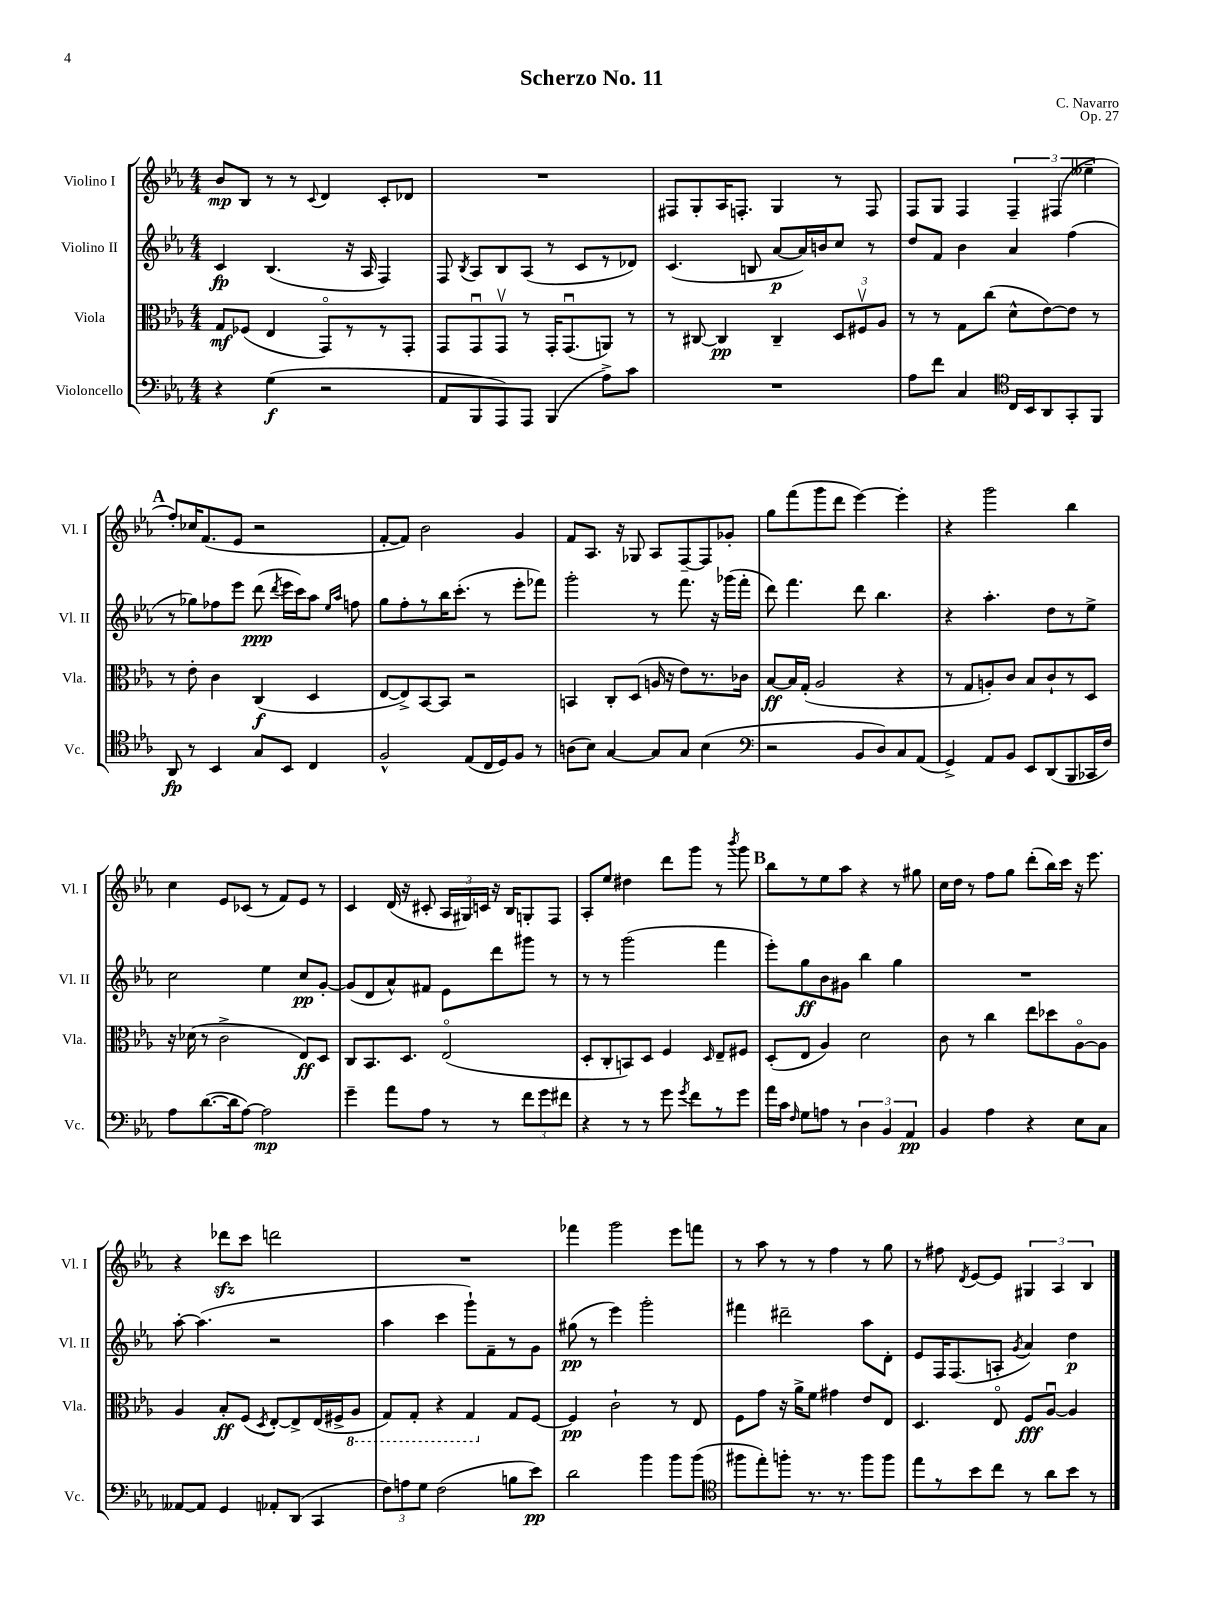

**kern	**dynam	**kern	**dynam	**kern	**dynam	**kern	**dynam
*part4	*part4	*part3	*part3	*part2	*part2	*part1	*part1
*staff4	*staff4	*staff3	*staff3	*staff2	*staff2	*staff1	*staff1
*I"Violoncello	*	*I"Viola	*	*I"Violino II	*	*I"Violino I	*
*I'Vc.	*	*I'Vla.	*	*I'Vl. II	*	*I'Vl. I	*
*clefF4	*	*clefC3	*	*clefG2	*	*clefG2	*
*k[b-e-a-]	*	*k[b-e-a-]	*	*k[b-e-a-]	*	*k[b-e-a-]	*
*M4/4	*	*M4/4	*	*M4/4	*	*M4/4	*
=1	=1	=1	=1	=1	=1	=1	=1
4r	.	8G/L	mf	4c/	fp	8b-/L	mp
.	.	(8F-X/J	.	.	.	8B-/J	.
(4G\	f	4E-/	.	(4.B-/	.	8r	.
.	.	.	.	.	.	8r	.
.	.	.	.	.	.	8qqc/	.
2r	.	8GG/L)	.	.	.	4d/	.
.	.	8r	.	16r	.	.	.
.	.	.	.	16A-/	.	.	.
.	.	8r	.	4F/)	.	8c'/L	.
.	.	8GG'/J	.	.	.	8d-X/J	.
=2	=2	=2	=2	=2	=2	=2	=2
8AA-/L	.	8GG/L	.	8F/	.	1r	.
.	.	.	.	8qB-/	.	.	.
8BBB-/	.	8GGu/	.	8A-/L	.	.	.
8AAA-/)	.	8GGv/J	.	8B-/	.	.	.
8AAA-/J	.	8r	.	(8A-/J	.	.	.
(4BBB-/	.	16GG'/KL	.	8r	.	.	.
.	.	(8.GGu/	.	.	.	.	.
.	.	.	.	8c/L	.	.	.
8A-^\L)	.	8AAn/J)	.	8r	.	.	.
8c\J	.	8r	.	8d-X/J)	.	.	.
=3	=3	=3	=3	=3	=3	=3	=3
1r	.	8r	.	(4.c/	.	8F#X/L	.
.	.	[8C#X/	.	.	.	8G'/	.
.	.	4C#/]	pp	.	.	16A-/K	.
.	.	.	.	.	.	8.Fn'/J	.
.	.	.	.	8Bn/	.	.	.
.	.	4C#~/	.	[8a-/L	p	4G/	.
.	.	.	.	16a-/L])	.	.	.
.	.	.	.	16bn/J	.	.	.
.	.	12D/L	.	8cc/J	.	8r	.
.	.	12F#Xv/	.	.	.	.	.
.	.	.	.	8r	.	8F/	.
.	.	12A-/J	.	.	.	.	.
=4	=4	=4	=4	=4	=4	=4	=4
8A-\L	.	8r	.	8dd/L	.	8F/L	.
8f\J	.	8r	.	8f/J	.	8G/J	.
4C/	.	8G\L	.	4b-\	.	4F/	.
.	.	(8cc\J	.	.	.	.	.
*clefC4	*	*	*	*	*	*	*
16C/LL	.	8d^^\L	.	4a-/	.	6F~/	.
16BB-/J	.	.	.	.	.	.	.
8AA-/	.	[8e-\)	.	.	.	.	.
.	.	.	.	.	.	(6F#X/	.
8GG'/	.	8e-\J]	.	(4ff\	.	.	.
.	.	.	.	.	.	6ee--X~\	.
8FF/J	.	8r	.	.	.	.	.
!!LO:LB:g=z
!!LO:REH:place=s1:t=A
=5	=5	=5	=5	=5	=5	=5	=5
8AA-/	fp	8r	.	8r	.	8ff'/L)	.
8r	.	8e-'\	.	8gg-X\L)	.	16cc-X/K	.
.	.	.	.	.	.	(8.f/	.
4BB-/	.	4c\	.	8ff-X\	.	.	.
.	.	.	.	8eee-\J	.	8e-/J	.
8G/L	.	(4C/	f	(8ddd\	ppp	2r	.
.	.	.	.	8qddd/	.	.	.
8BB-/J	.	.	.	16eee-\LL	.	.	.
.	.	.	.	16ccc\J)	.	.	.
4C/	.	4D/	.	8aa-\J	.	.	.
.	.	.	.	16qqee-/LL	.	.	.
.	.	.	.	16qqaa-/JJ	.	.	.
.	.	.	.	8ffn\	.	.	.
=6	=6	=6	=6	=6	=6	=6	=6
2F^^/	.	[8E-/L	.	8gg\L	.	[8f'/L	.
.	.	8E-^/])	.	8ff'\	.	8f/J])	.
.	.	[8BB-/	.	8r	.	2b-\	.
.	.	8BB-/J]	.	16bb-\K	.	.	.
.	.	.	.	(8.ccc'\J	.	.	.
(8E-/L	.	2r	.	.	.	.	.
16C/L	.	.	.	8r	.	.	.
16D/J)	.	.	.	.	.	.	.
8F/J	.	.	.	8eee-'\L	.	4g/	.
8r	.	.	.	8fff-X\J)	.	.	.
=7	=7	=7	=7	=7	=7	=7	=7
(8An\L	.	4BBn/	.	2ggg'\	.	8f/L	.
8B-\J)	.	.	.	.	.	8.A-/J	.
[4G/	.	8C'/L	.	.	.	.	.
.	.	.	.	.	.	16r	.
.	.	(8D/J	.	.	.	8G-X/	.
8G/L]	.	16An/	.	8r	.	8A-/L	.
.	.	16r	.	.	.	.	.
8G/J	.	8e-\L)	.	8.fff\	.	[8F~/	.
(4B-\	.	8.r	.	.	.	8F/]	.
.	.	.	.	16r	.	.	.
.	.	.	.	(16ggg-X\LL	.	8g-X'/J	.
.	.	16c-X\Jk	.	16fff'\JJ	.	.	.
=8	=8	=8	=8	=8	=8	=8	=8
*clefF4	*	*	*	*	*	*	*
2r	.	[8B-/L	ff	8ddd\)	.	8gg\L	.
.	.	16B-/L]	.	4.fff\	.	(8fff\	.
.	.	(16G'/JJ	.	.	.	.	.
.	.	2A-/	.	.	.	8ggg\	.
.	.	.	.	.	.	8ddd\J	.
8BB-/L	.	.	.	8ddd\	.	[4eee-\)	.
8D/)	.	.	.	4.bb-\	.	.	.
8C/	.	4r	.	.	.	4eee-'\]	.
(8AA-/J	.	.	.	.	.	.	.
=9	=9	=9	=9	=9	=9	=9	=9
4GG^/)	.	8r	.	4r	.	4r	.
.	.	8G/L	.	.	.	.	.
8AA-/L	.	8An'/)	.	4.aa-'\	.	2ggg\	.
8BB-/J	.	8c/J	.	.	.	.	.
8EE-/L	.	8B-/L	.	.	.	.	.
(8DD/	.	8c`/	.	8dd\L	.	.	.
8BBB-/	.	8r	.	8r	.	4bb-\	.
16CC-X/L	.	8D/J	.	8ee-^\J	.	.	.
16F/JJ)	.	.	.	.	.	.	.
!!LO:LB:g=z
=10	=10	=10	=10	=10	=10	=10	=10
8A-\L	.	16r	.	2cc\	.	4cc\	.
.	.	(16d-X\	.	.	.	.	.
([8.d\	.	8r	.	.	.	.	.
.	.	2c^\	.	.	.	8e-/L	.
16d\k]	.	.	.	.	.	.	.
[8A-\J)	.	.	.	.	.	(8c-X/J	.
2A-\]	mp	.	.	4ee-\	.	8r	.
.	.	.	.	.	.	8f/L)	.
.	.	8E-/L)	ff	8cc/L	pp	8e-/J	.
.	.	8D/J	.	[8g'/J	.	8r	.
=11	=11	=11	=11	=11	=11	=11	=11
4g~\	.	8C/L	.	(8g/L]	.	4c/	.
.	.	8.BB-/	.	8d/	.	.	.
8a-\L	.	.	.	8a-^^/)	.	(16d/	.
.	.	8.D/J	.	.	.	16r	.
8A-\J	.	.	.	8f#X/J	.	8c#X'/	.
8r	.	(2E-/	.	8e-\L	.	24A-/LL	.
.	.	.	.	.	.	24G#X/)	.
.	.	.	.	.	.	24cn/JJ	.
8r	.	.	.	8ddd\	.	16r	.
.	.	.	.	.	.	16B-/KL	.
12f\L	.	.	.	8ggg#X\J	.	8Gn'/	.
12g\	.	.	.	.	.	.	.
.	.	.	.	8r	.	8F/J	.
12f#X\J	.	.	.	.	.	.	.
=12	=12	=12	=12	=12	=12	=12	=12
4r	.	8D'/L	.	8r	.	8A-'/L	.
.	.	8C'/	.	8r	.	8ee-/J	.
8r	.	8BBn/)	.	(2ggg\	.	4dd#X\	.
8r	.	8D/J	.	.	.	.	.
8g\	.	4F/	.	.	.	8ddd\L	.
8qg/	.	.	.	.	.	.	.
8f\L	.	.	.	.	.	8ggg\J	.
.	.	16qqD/	.	.	.	.	.
8r	.	8E-~/L	.	4fff\	.	8r	.
.	.	.	.	.	.	8qbbb-/	.
8g\J	.	8F#X/J	.	.	.	8ggg\	.
!!LO:REH:place=s1:t=B
=13	=13	=13	=13	=13	=13	=13	=13
16a-\LL	.	(8D'/L	.	8eee-'\L)	.	8bb-\L	.
16c\JJ	.	.	.	.	.	.	.
16qqF/	.	.	.	.	.	.	.
8G\L	.	8E-/J	.	8gg\	ff	8r	.
8An\J	.	4A-/)	.	8b-\	.	8ee-\	.
8r	.	.	.	8g#X\J	.	8aa-\J	.
6D\	.	2d\	.	4bb-\	.	4r	.
6BB-/	.	.	.	.	.	.	.
.	.	.	.	4gg\	.	8r	.
6AA-/	pp	.	.	.	.	.	.
.	.	.	.	.	.	8gg#X\	.
=14	=14	=14	=14	=14	=14	=14	=14
4BB-/	.	8c\	.	1r	.	16cc\LL	.
.	.	.	.	.	.	16dd\JJ	.
.	.	8r	.	.	.	8r	.
4A-\	.	4cc\	.	.	.	8ff\L	.
.	.	.	.	.	.	8gg\J	.
4r	.	8ee-\L	.	.	.	(8ddd'\L	.
.	.	8dd-X\	.	.	.	16bb-\L)	.
.	.	.	.	.	.	16ccc\JJ	.
8E-\L	.	[8A-\	.	.	.	16r	.
.	.	.	.	.	.	8.eee-\	.
8C\J	.	8A-\J]	.	.	.	.	.
!!LO:LB:g=z
=15	=15	=15	=15	=15	=15	=15	=15
[8AA--X/L	.	4A-/	.	[8aa-'\	.	4r	.
8AA--/J]	.	.	.	(4.aa-\]	.	.	.
4GG/	.	8B-'/L	ff	.	.	8ddd-Xzz\L	.
.	.	(8F/J	.	.	.	8ccc\J	.
.	.	8qD/	.	.	.	.	.
8AA-X'/L	.	[8E-'/L)	.	2r	.	2dddn\	.
(8DD/J	.	8E-^/]	.	.	.	.	.
4CC/	.	(16E-/L	.	.	.	.	.
.	.	16F#X^/J	.	.	.	.	.
*	*	*8ba	*	*	*	*	*
.	.	8AA-/J	.	.	.	.	.
=16	=16	=16	=16	=16	=16	=16	=16
12F\L)	.	8GG/L)	.	4aa-\	.	1r	.
12An\	.	.	.	.	.	.	.
.	.	8GG'/J	.	.	.	.	.
12G\J	.	.	.	.	.	.	.
(2F\	.	4r	.	4ccc\	.	.	.
.	.	4GG/	.	8ggg`\L)	.	.	.
.	.	.	.	8f~\	.	.	.
*	*	*X8ba	*	*	*	*	*
8Bn\L	.	8G/L	.	8r	.	.	.
8e-\J)	pp	[8F/J	.	8g\J	.	.	.
=17	=17	=17	=17	=17	=17	=17	=17
2d\	.	4F/]	pp	(8gg#X\	pp	4fff-X\	.
.	.	.	.	8r	.	.	.
.	.	2c`\	.	4eee-\)	.	2ggg\	.
4b-\	.	.	.	2ggg'\	.	.	.
8b-\L	.	8r	.	.	.	8eee-\L	.
(8b-\J	.	8E-/	.	.	.	8fffn\J	.
=18	=18	=18	=18	=18	=18	=18	=18
*clefC4	*	*	*	*	*	*	*
8ff#X\L	.	8F\L	.	4fff#X\	.	8r	.
8ee-'\)	.	8g\J	.	.	.	8aa-\	.
8ffn'\J	.	16r	.	2ddd#X~\	.	8r	.
.	.	16a-^\KL	.	.	.	.	.
8.r	.	8f\J	.	.	.	8r	.
.	.	4g#X\	.	.	.	4ff\	.
8.r	.	.	.	.	.	.	.
8ff\L	.	8e-/L	.	8aa-\L	.	8r	.
8ff\J	.	8E-/J	.	8d'\J	.	8gg\	.
=19	=19	=19	=19	=19	=19	=19	=19
8ee-\L	.	4.D/	.	8e-/L	.	8r	.
8r	.	.	.	16F/K	.	8ff#X\	.
.	.	.	.	(8.F/	.	.	.
.	.	.	.	.	.	8qd/	.
8b-\	.	.	.	.	.	[8e-/L	.
8cc\J	.	8E-/	.	8An'/J	.	8e-/J]	.
.	.	.	.	8qg/	.	.	.
8r	.	8F/L	fff	4a-/)	.	6G#X/	.
8a-\L	.	[8A-u/J	.	.	.	.	.
.	.	.	.	.	.	6A-/	.
8b-\J	.	4A-/]	.	4dd\	p	.	.
.	.	.	.	.	.	6B-/	.
8r	.	.	.	.	.	.	.
==	==	==	==	==	==	==	==
*-	*-	*-	*-	*-	*-	*-	*-
